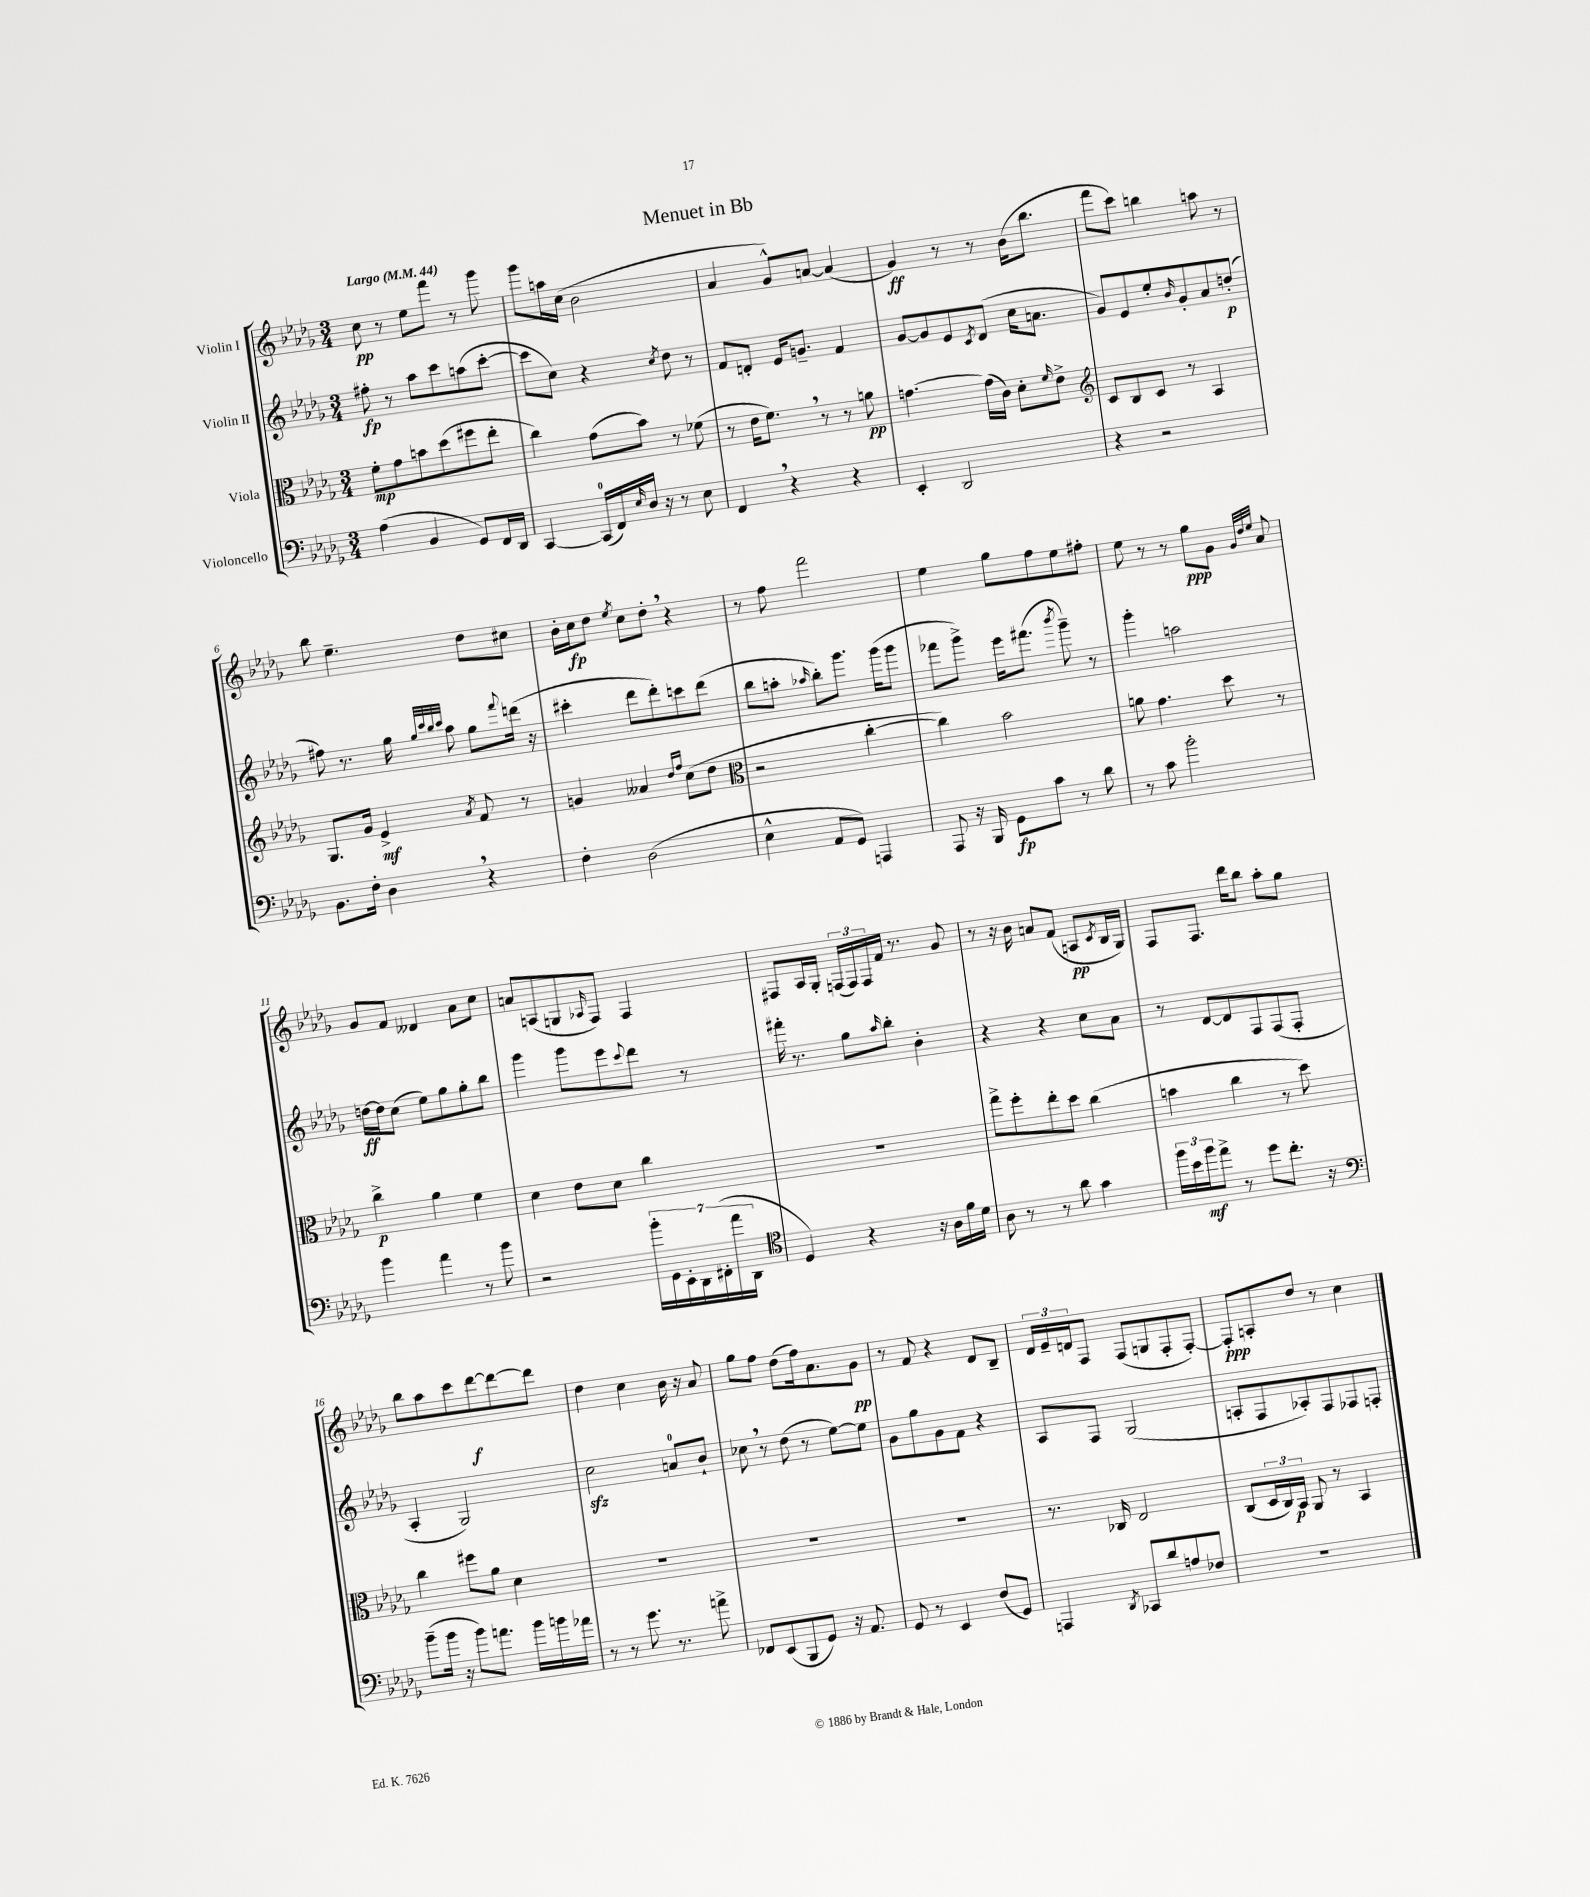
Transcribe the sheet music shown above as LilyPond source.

\header { title = "Menuet in Bb" }
<<
\new StaffGroup <<
\new Staff = "s0" \with { instrumentName = "Violin I" } {
    \clef treble \key des \major \numericTimeSignature \time 3/4 \tempo "Largo" 4 = 44
    c''8\pp r8 ees''8 f'''8 r8 ges'''8 |
    ges'''8 a''16 c''16( bes'2 |
    aes'4 ges'8-^) a'8~ a'4( |
    ges'4\ff) r8 r8 bes'16( bes''8. |
    f'''8 c'''8) b''4 a''8 r8 |
    bes''8 ees''4.-- des''8 cis''8 |
    bes'16-. c''16\fp des''8 \acciaccatura { ees''8 } c''8 des''8-. \breathe r4 |
    r8 f''8 f'''2 |
    ees''4 ges''8 f''8 ees''8 fis''8-. |
    ees''8 r8 r8 ges''8\ppp ges'8 \grace { ges'32 des''32 ees''32 } aes'8 |
    ges'8 f'8 deses'4 aes'8 c''8 |
    a'8 a8( g8 \grace { aes16 } f8) f4 |
    fis8 aes16 ges16-. \tuplet 3/2 { f16( f16) f16 } f'16 r8. ges'8 |
    r8 r16 bes'16 a'8 f'8( a8\pp \acciaccatura { c'8 } bes16 ges16) |
    f8 f8. des'''16 bes''8 aes''8-. ges''8 |
    bes''8 aes''8 c'''8 des'''8~\f des'''8~ des'''8 |
    des''4 c''4 bes'16 r16 aes'8 |
    ges''8 f''8 des''8( f''16) aes'8. ges'8\pp |
    r8 f'8 r4 des'8 bes8-- |
    \tuplet 3/2 { des'16 ees'16-- d'16 } f8 f8( g8 f8-. f8~-.) |
    f8-.\ppp a8-. des''8 r8 c''4 \bar "|." |
}
\new Staff = "s1" \with { instrumentName = "Violin II" } {
    \clef treble \key des \major \numericTimeSignature \time 3/4
    fis''8-.\fp r8 aes''8 c'''8 a''8( c'''8~-. |
    c'''8 c''8) r4 \acciaccatura { c''8 } des''8 r8 |
    f'8 d'8-. ees'16 g'8.-- f'4 |
    ges'8~ ges'8 ees'8 \acciaccatura { c'8 } des'8( c''16 a'8. |
    ges'8) ees'8 ees''8-. \grace { bes'16 } ges'8-. aes'8 d''8-.\p( |
    fis''8) r8. ges''16 \grace { ges''32 c'''32 bes''32 c'''32 } aes''8 ges''8 \appoggiatura { f'''8 } d'''16( r16 |
    cis'''4-. des'''8 des'''8-.) c'''8 des'''8( |
    bes''8 a''8-. \grace { aes''16 } bes''8-.) ges'''8. ges'''16( ges'''8 |
    fes'''8 ges'''8->) ees'''16 fis'''8.( \acciaccatura { bes'''8 } ges'''8--) r8 |
    ges'''4-. a''2 |
    d''16~\ff d''16 c''8( ees''8) ges''8 ges''8-. bes''8 |
    ges'''4 ges'''8 ees'''8 \appoggiatura { c'''8 } des'''8 r8 |
    fis'''16-. r8. ges''8 \grace { aes''16 } bes''8-. bes'4-. |
    r4 r4 c''8 aes'8 |
    r8 des'8~ des'8 f8 f8( f8-. |
    aes4-. ges2) |
    c''2\sfz a'8-0 bes'8-! |
    ces''8 \breathe r8 des''8( r8 ees''8~) ees''8 |
    ges'8 ges''8 ges'8 f'8 r4 |
    aes8 f8 ges2( |
    a8-. f8 aes8-.) f8 fes8 f8-. \bar "|." |
}
\new Staff = "s2" \with { instrumentName = "Viola" } {
    \clef alto \key des \major \numericTimeSignature \time 3/4
    f'8-.\mp ges'8 b'8 des''8( fis''8 ees''8-. |
    c''4) ges'8( bes'8) r8 fes'8( |
    r8 ees'16 f'8.) \breathe r8 r8 a'8\pp |
    g'4.~ g'16( c'16) des'8-. \grace { f'16 } ees'8-> |
    \clef treble c'8 bes8 c'8 r8 aes4 |
    ges8. ges'16 ees'4->\mf \acciaccatura { aes'8 } f'8 r8 |
    g'4 aeses'4 \grace { des''16 f''16 } c''8( des''8 |
    \clef alto r2 c''4~-. |
    c''4) bes'2 |
    a'8 ges'4. des''8 r8 |
    c''4->\p aes'4 f'4 |
    des'4 ees'8 des'8 c''4 |
    R2. |
    ges''8-> f''8-. ees''8-. des''8 c''4( |
    b'4 c''4 r8 des''8) |
    c''4 fis''8 aes'8 des'4 |
    R2. |
    R2. |
    R2. |
    r8. ces16 ees2 |
    c8( \tuplet 3/2 { des16 c16) bes,16\p } aes,8 r8 bes,4 \bar "|." |
}
\new Staff = "s3" \with { instrumentName = "Violoncello" } {
    \clef bass \key des \major \numericTimeSignature \time 3/4
    aes4( bes,4 ges,8) f,16 des,16 |
    c,4~ c,16-0( f,16) \grace { ees16 } des16 r16 r8 ees8 |
    f,4 \breathe r4 r4 |
    ees,4-. des,2 |
    r4 r2 |
    bes,8. f16-. des4 \breathe r4 |
    f4-. des2( |
    ees4-^ aes,8 ges,8) a,,4 |
    aes,,8 r16 bes,,16 ges,8\fp c'8 r8 des'8 |
    r8 c'8 bes'2-. |
    bes'4 aes'4 r8 bes'8 |
    r2 \tuplet 7/4 { bes'16-. ges,16 ees,16-. des,16 fis,16-.( aes'16 des,16 } |
    \clef tenor des4) r4 r16 aes16 f'16 des'16 |
    aes8 r8 r8 aes'8 ges'4 |
    \tuplet 3/2 { f''16 bes'16 f''16\mf } ees''8-> r8 des''8 c''8.-. r16 |
    \clef bass bes'8--( bes'16 r16 bes'8) a'8. bes'16 b'16 aes'16 |
    r8 r8 ges'8. r8. a'8-> |
    fes,8 ees,8( bes,,8 ges,8) r16 aes,8. |
    ges,8 r8 ees,4 f8( ges,8) |
    a,,4 \acciaccatura { des,8 } ces,8 des'8 a8 fes8 |
    R2. \bar "|." |
}
>>
>>
